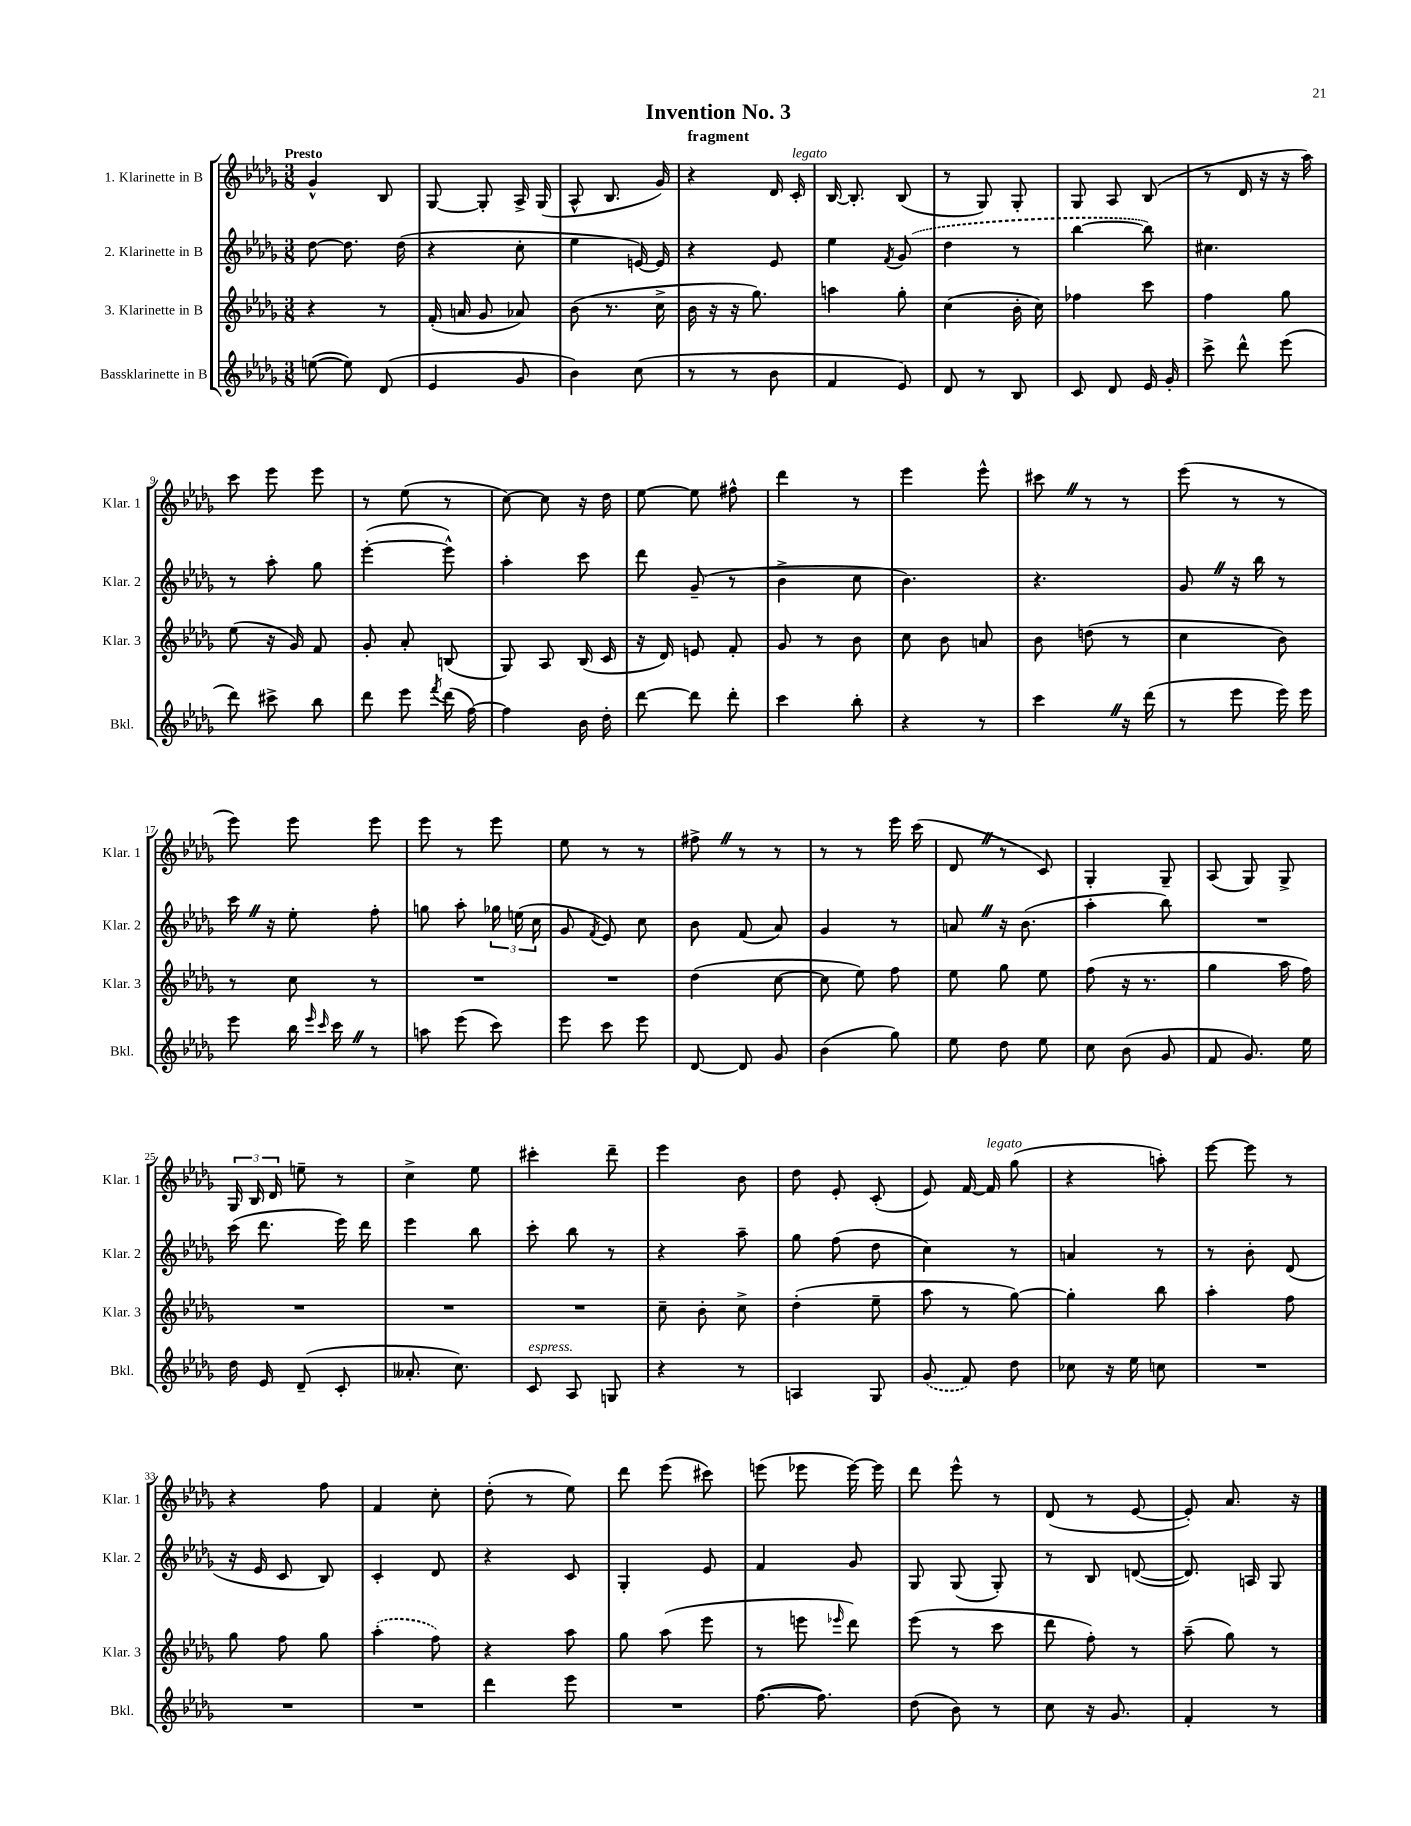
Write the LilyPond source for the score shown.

\header { title = "Invention No. 3" subtitle = "fragment" }
<<
\new StaffGroup <<
\new Staff = "s0" \with { instrumentName = "1. Klarinette in B" shortInstrumentName = "Klar. 1" } {
    \clef treble \key des \major \numericTimeSignature \time 3/8 \tempo "Presto"
    \autoBeamOff ges'4-^ bes8 |
    ges8~ ges8-. aes16-> ges16( |
    aes8-^ bes8. ges'16) |
    r4 des'16 c'16-.^\markup { \italic "legato" } |
    bes16~ bes8.-. bes8( |
    r8 ges8) ges8-. |
    ges8 aes8 bes8( |
    r8 des'16 r16 r16 aes''16) |
    c'''8 ees'''8 ees'''8 |
    r8 ees''8( r8 |
    c''8~) c''8 r16 des''16 |
    ees''8~ ees''8 fis''8-^ |
    des'''4 r8 |
    ees'''4 ees'''8-^ |
    cis'''8 \once \override BreathingSign.text = \markup { \musicglyph "scripts.caesura.straight" } \breathe r8 r8 |
    ees'''8( r8 r8 |
    ees'''8) ees'''8 ees'''8 |
    ees'''8 r8 ees'''8 |
    ees''8 r8 r8 |
    fis''8-> \once \override BreathingSign.text = \markup { \musicglyph "scripts.caesura.straight" } \breathe r8 r8 |
    r8 r8 ees'''16 c'''16( |
    des'8 \once \override BreathingSign.text = \markup { \musicglyph "scripts.caesura.straight" } \breathe r8 c'8) |
    ges4-. ges8-- |
    aes8( ges8) ges8-> |
    \tuplet 3/2 { ges16 bes16 des'16 } e''8-- r8 |
    c''4-> ees''8 |
    cis'''4-. des'''8-- |
    ees'''4 bes'8 |
    des''8 ees'8-. c'8-.( |
    ees'8) f'16~ f'16^\markup { \italic "legato" } ges''8( |
    r4 a''8-.) |
    ees'''8~ ees'''8 r8 |
    r4 f''8 |
    f'4 c''8-. |
    des''8-.( r8 ees''8) |
    des'''8 ees'''8( cis'''8) |
    e'''8( ees'''8 ees'''16~) ees'''16 |
    des'''8 ees'''8-^ r8 |
    des'8( r8 ees'8~ |
    ees'8-.) aes'8. r16 \bar "|." |
}
\new Staff = "s1" \with { instrumentName = "2. Klarinette in B" shortInstrumentName = "Klar. 2" } {
    \clef treble \key des \major \numericTimeSignature \time 3/8
    \autoBeamOff des''8~ des''8. des''16( |
    r4 c''8-. |
    ees''4 e'16~) e'16 |
    r4 ees'8 |
    ees''4 \acciaccatura { f'8 } \once \slurDashed ges'8( |
    des''4 r8 |
    bes''4~ bes''8) |
    cis''4. |
    r8 aes''8-. ges''8 |
    ees'''4~-.( ees'''8-^) |
    aes''4-. c'''8 |
    des'''8 ges'8--( r8 |
    bes'4-> c''8 |
    bes'4.) |
    r4. |
    ges'8 \once \override BreathingSign.text = \markup { \musicglyph "scripts.caesura.straight" } \breathe r16 bes''16 r8 |
    c'''16 \once \override BreathingSign.text = \markup { \musicglyph "scripts.caesura.straight" } \breathe r16 ees''8-. f''8-. |
    g''8 aes''8-. \tuplet 3/2 { ges''16 e''16( c''16 } |
    ges'8 \acciaccatura { f'8 } ees'8) c''8 |
    bes'8 f'8( aes'8) |
    ges'4 r8 |
    a'8 \once \override BreathingSign.text = \markup { \musicglyph "scripts.caesura.straight" } \breathe r16 bes'8.( |
    aes''4-. bes''8) |
    R4. |
    c'''16( des'''8. ees'''16) des'''16 |
    ees'''4 bes''8 |
    c'''8-. bes''8 r8 |
    r4 aes''8-- |
    ges''8 f''8( des''8 |
    c''4) r8 |
    a'4 r8 |
    r8 bes'8-. des'8( |
    r16 ees'16 c'8 bes8) |
    c'4-. des'8 |
    r4 c'8 |
    ges4-. ees'8 |
    f'4 ges'8 |
    ges8 ges8( ges8-.) |
    r8 bes8 d'8~( |
    d'8.) a16 ges8 \bar "|." |
}
\new Staff = "s2" \with { instrumentName = "3. Klarinette in B" shortInstrumentName = "Klar. 3" } {
    \clef treble \key des \major \numericTimeSignature \time 3/8
    \autoBeamOff r4 r8 |
    f'16-.( a'16 ges'8 aes'8) |
    bes'8( r8. c''16-> |
    bes'16 r16 r16 ges''8.) |
    a''4 ges''8-. |
    c''4( bes'16-. c''16) |
    fes''4 c'''8 |
    f''4 ges''8 |
    ees''8( r16 ges'16) f'8 |
    ges'8-. aes'8-. b8( |
    ges8) aes8 bes16( c'16 |
    r16 des'16) e'8 f'8-. |
    ges'8 r8 bes'8 |
    c''8 bes'8 a'8 |
    bes'8 d''8( r8 |
    c''4 bes'8) |
    r8 c''8 r8 |
    R4. |
    R4. |
    des''4( c''8~ |
    c''8 ees''8) f''8 |
    ees''8 ges''8 ees''8 |
    f''8( r16 r8. |
    ges''4 aes''16 f''16) |
    R4. |
    R4. |
    R4. |
    c''8-- bes'8-. c''8-> |
    des''4-.( ees''8-- |
    aes''8 r8 ges''8~) |
    ges''4-. bes''8 |
    aes''4-. f''8 |
    ges''8 f''8 ges''8 |
    \once \slurDashed aes''4-.( f''8) |
    r4 aes''8 |
    ges''8 aes''8( ees'''8 |
    r8 e'''8 \grace { ees'''16 } des'''8) |
    ees'''8( r8 c'''8 |
    des'''8 f''8-.) r8 |
    aes''8--( ges''8) r8 \bar "|." |
}
\new Staff = "s3" \with { instrumentName = "Bassklarinette in B" shortInstrumentName = "Bkl." } {
    \clef treble \key des \major \numericTimeSignature \time 3/8
    \autoBeamOff e''8~( e''8) des'8( |
    ees'4 ges'8 |
    bes'4) c''8( |
    r8 r8 bes'8 |
    f'4 ees'8) |
    des'8 r8 bes8 |
    c'8 des'8 ees'16 ges'16-. |
    c'''8-> des'''8-^ ees'''8( |
    des'''8) cis'''8-> bes''8 |
    des'''8 ees'''8 \acciaccatura { f'''8 } des'''16( f''16~) |
    f''4 bes'16 des''16-. |
    des'''8~ des'''8 des'''8-. |
    c'''4 bes''8-. |
    r4 r8 |
    c'''4 \once \override BreathingSign.text = \markup { \musicglyph "scripts.caesura.straight" } \breathe r16 des'''16( |
    r8 ees'''8 ees'''16) ees'''16 |
    ees'''8 bes''16 \grace { ees'''16 c'''16 } c'''16 \once \override BreathingSign.text = \markup { \musicglyph "scripts.caesura.straight" } \breathe r8 |
    a''8 ees'''8( c'''8) |
    ees'''8 c'''8 ees'''8 |
    des'8~ des'8 ges'8 |
    bes'4( ges''8) |
    ees''8 des''8 ees''8 |
    c''8 bes'8( ges'8 |
    f'8 ges'8.) ees''16 |
    des''16 ees'16 des'8--( c'8-. |
    aeses'8.-. c''8.) |
    c'8^\markup { \italic "espress." } aes8 g8 |
    r4 r8 |
    a4 ges8 |
    \once \slurDashed ges'8( f'8) des''8 |
    ces''8 r16 ees''16 c''8 |
    R4. |
    R4. |
    R4. |
    des'''4 ees'''8 |
    R4. |
    f''8.~( f''8.) |
    des''8( bes'8) r8 |
    c''8 r16 ges'8. |
    f'4-. r8 \bar "|." |
}
>>
>>
